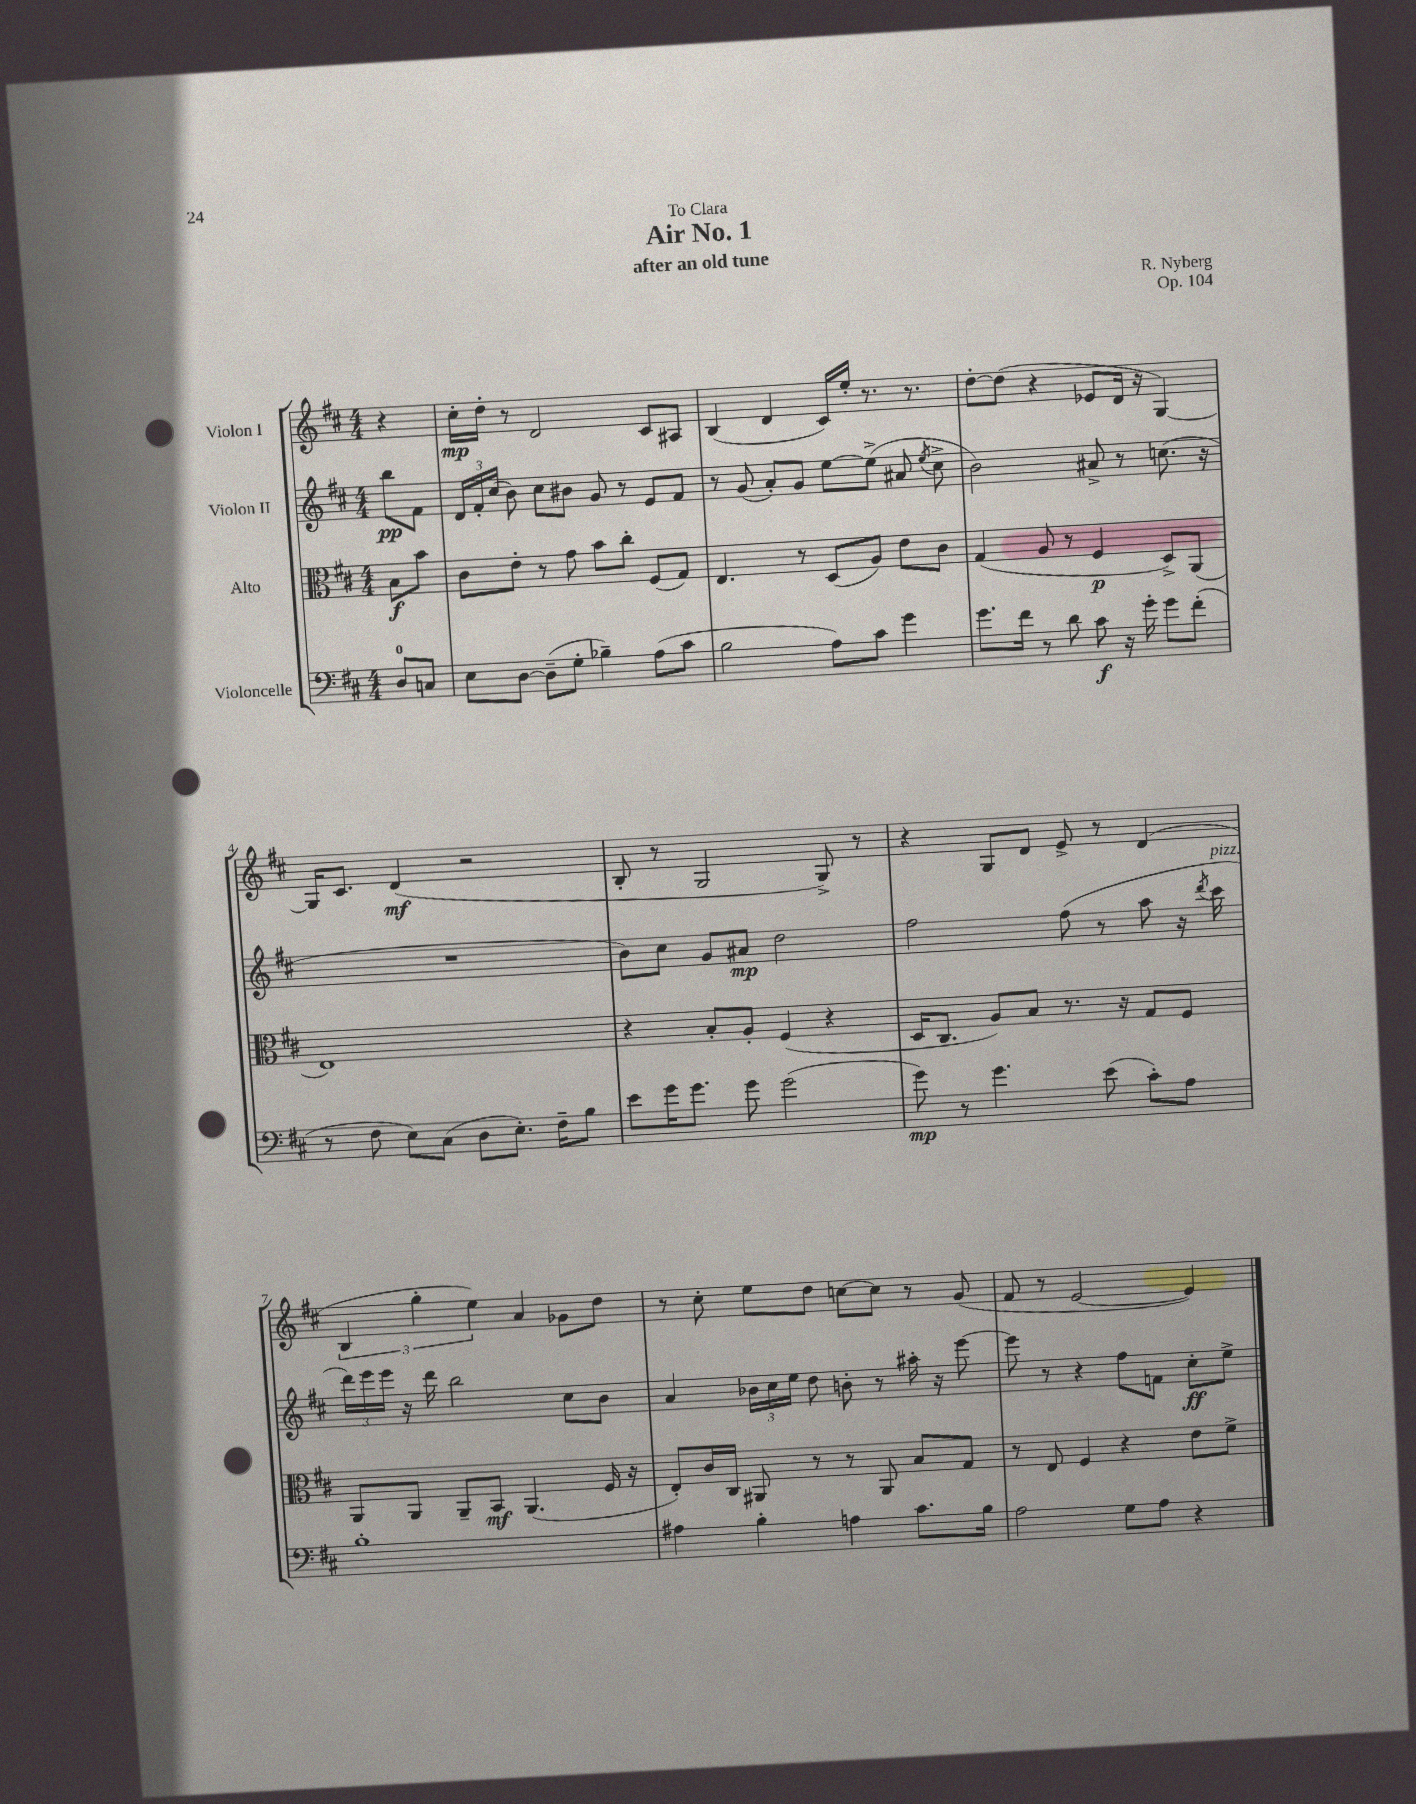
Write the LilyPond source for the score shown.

\header { title = "Air No. 1" composer = "R. Nyberg" subtitle = "after an old tune" dedication = "To Clara" opus = "Op. 104" }
<<
\new StaffGroup <<
\new Staff = "s0" \with { instrumentName = "Violon I" } {
    \clef treble \key d \major \numericTimeSignature \time 4/4 \partial 4
    \autoBeamOff r4 |
    cis''16[-.\mp d''16]-. r8 d'2 cis'8[ ais8] |
    b4( d'4 cis'16[) e''16]-. r8. r8. |
    d''8[~-. d''8]( r4 ees'8[ d'16] r16 g4~) |
    g16[ cis'8.] d'4\mf( r2 |
    b8-. r8 g2 g8->) r8 |
    r4 g8[ d'8] e'8-> r8 d'4( |
    \tuplet 3/2 { b4 g''4-. e''4) } a'4 ges'8[ d''8] |
    r8 cis''8-. e''8[ d''8] c''8[~ c''8] r8 g'8( |
    fis'8 r8 e'2~ e'4) \bar "|." |
}
\new Staff = "s1" \with { instrumentName = "Violon II" } {
    \clef treble \key d \major \numericTimeSignature \time 4/4 \partial 4
    \autoBeamOff b''8[\pp fis'8] |
    \tuplet 3/2 { d'16[ fis'16-. cis''16]( } b'8) cis''8[ bis'8] g'8 r8 e'8[ fis'8] |
    r8 g'8( a'8[-.) g'8] e''8[~ e''8]->( ais'8 \acciaccatura { e''8 } cis''8-> |
    b'2) ais'8-> r8 c''8.( r16 |
    R1 |
    b'8[) cis''8] g'8[ ais'8]\mp d''2 |
    fis''2 fis''8( r8 a''8 r16 \acciaccatura { d'''8 } cis'''16^\markup { \italic "pizz." } |
    \tuplet 3/2 { d'''16[) e'''16 e'''16] } r16 d'''16 b''2 cis''8[ b'8] |
    a'4 \tuplet 3/2 { bes'16[ cis''16 e''16] } d''8 b'8-. r8 ais''16-. r16 e'''8~ |
    e'''8 r8 r4 fis''8[ f'8] cis''8[-.\ff e''8]-> \bar "|." |
}
\new Staff = "s2" \with { instrumentName = "Alto" } {
    \clef alto \key d \major \numericTimeSignature \time 4/4 \partial 4
    \autoBeamOff b8[\f b'8] |
    cis'8[ e'8]-. r8 g'8 b'8[ cis''8]-. fis8[( g8]) |
    e4. r8 d8[( a8]) e'8[ cis'8] |
    g4( a8 r8 fis4\p d8[->) a,8]( |
    e1) |
    r4 b8[-. a8]-. fis4( r4 |
    d16[ cis8.] a8[) b8] r8. r16 g8[ fis8] |
    a,8[ a,8] a,8[-- b,8]\mf a,4.( fis16 r16 |
    e8[-.) cis'16 cis16] ais,8 r8 r8 ais,8 b8[ g8] |
    r8 e8 fis4 r4 e'8[ fis'8]-> \bar "|." |
}
\new Staff = "s3" \with { instrumentName = "Violoncelle" } {
    \clef bass \key d \major \numericTimeSignature \time 4/4 \partial 4
    \autoBeamOff d8[-0 c8] |
    e8[ d8]~ d8[--( g8]-. bes4--) a8[( cis'8] |
    b2 a8[) cis'8] g'4 |
    g'8.[ fis'16] r8 d'8 cis'8\f r16 g'16-. g'8[ fis'8]-.( |
    r8 fis8 e8[) cis8]( d8[ e8.]-.) fis16[-- b8] |
    e'8[ g'16 g'8.] g'8 g'2( |
    g'8\mp) r8 g'4. e'8( cis'8[-.) a8] |
    b1-. |
    ais4 b4-. a4 cis'8.[ b16] |
    a2 g8[ a8] r4 \bar "|." |
}
>>
>>
